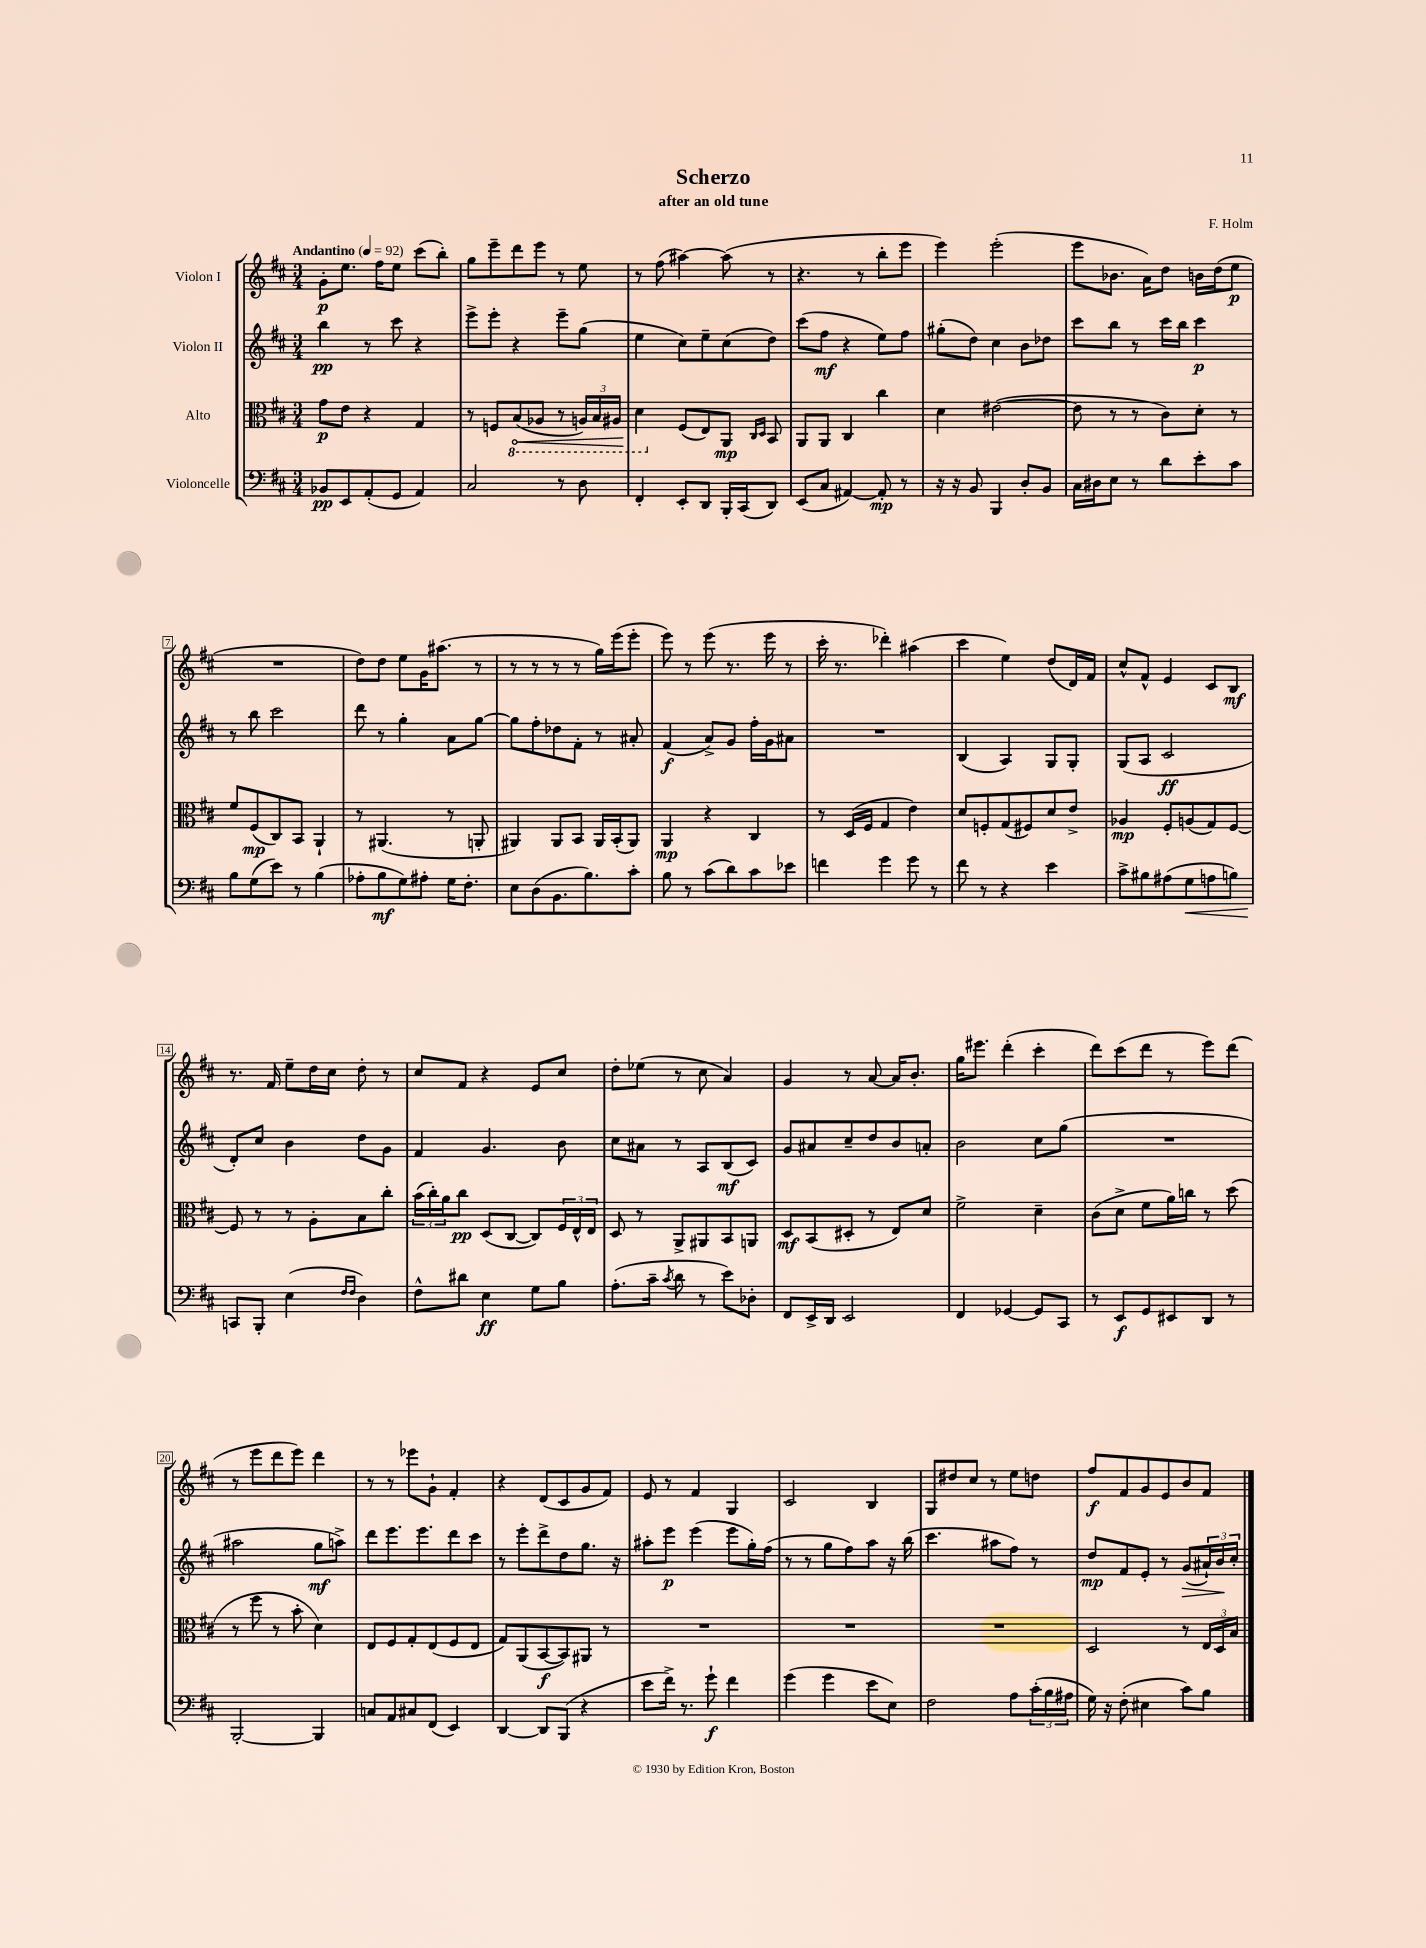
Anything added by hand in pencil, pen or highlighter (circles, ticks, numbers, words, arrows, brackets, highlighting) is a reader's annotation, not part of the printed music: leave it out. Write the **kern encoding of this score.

**kern	**kern	**kern	**kern
*staff4	*staff3	*staff2	*staff1
*clefF4	*clefC3	*clefG2	*clefG2
*k[f#c#]	*k[f#c#]	*k[f#c#]	*k[f#c#]
*M3/4	*M3/4	*M3/4	*M3/4
*MM92	*MM92	*MM92	*MM92
8BB-	8g	4bb	8g'
8EE	8e	.	8.ee
(8AA'	4r	8r	.
.	.	.	16ff#
8GG	.	8ccc#	8ee
4AA)	4G	4r	(8ccc#
.	.	.	8bb')
=	=	=	=
2C#	8r	8eee^	8gg
.	8F	8eee'	8eee~
.	(8BB	4r	8ddd
.	8AA-	.	8eee
8r	8r	8eee~	8r
8D	24AA)	(8gg	8ee
.	24BB	.	.
.	24AA#	.	.
=	=	=	=
4FF#'	4D	4ee	8r
.	.	.	(8ff#
8EE'	(8F#	8cc#)	[4aa#)
8DD	8E)	8ee~	.
16BBB'	8AA	(8cc#	(8aa#]
(16CC#	.	.	.
.	16qqC#	.	.
.	16qqD	.	.
8DD)	8BB	8dd)	8r
=	=	=	=
(8EE	8AA	(8ccc#	4.r
8C#	8AA	8ff#	.
[4AA#)	4C#	4r	.
.	.	.	8r
8AA#']	4cc#	8ee)	8bb'
8r	.	8ff#	8eee
=	=	=	=
16r	4d	(8gg#'	4eee)
16r	.	.	.
8BB	.	8dd)	.
4BBB	([2e#	4cc#	(2eee'
8D'	.	8b	.
8BB	.	8dd-	.
=	=	=	=
16C#	8e#]	8ccc#	8eee
16D#	.	.	.
8E	8r	8bb	8.b-
8r	8r	8r	.
.	.	.	16a)
8d	8c#)	16ccc#	8dd
.	.	16bb	.
8e'	8d'	4ccc#	16b
.	.	.	(16dd
8c#	8r	.	8ee
=	=	=	=
8B	8f#	8r	2.r
(8G	(8F#	8bb	.
8e)	8C#)	2ccc#	.
8r	8BB	.	.
(4B	4AA`	.	.
=	=	=	=
8A-'	8r	8ddd	8dd)
8B	(4.AA#	8r	8dd
8G)	.	4gg'	8ee
8A#'	.	.	16g
.	.	.	(8.aa#
16G	8r	8a	.
8.F#'	.	.	.
.	8AA'	[8gg	8r
=	=	=	=
8E	4AA#)	8gg]	8r
(8D	.	8ff#'	8r
8.BB	8AA#	8dd-	8r
.	8BB	8f#'	8r
8.B)	.	.	.
.	16AA#	8r	16gg)
.	(16BB'	.	(16eee
8c#'	8AA#)	8a#'	8eee'
=	=	=	=
8B	4AA	(4f#	8eee)
8r	.	.	8r
(8c#	4r	8a^)	(8eee
8d)	.	8g	8.r
8c#	4C#	16ff#'	.
.	.	16g	16eee
8e-	.	8a#	8r
=	=	=	=
4f	8r	2.r	16ccc#'
.	.	.	8.r
.	(16D	.	.
.	16F#	.	.
4g	4G	.	4ddd-')
8g	4e)	.	(4aa#
8r	.	.	.
=	=	=	=
8f#	8d	(4B	4ccc#
8r	8F'	.	.
4r	(8G	4A)	4ee)
.	8F#)	.	.
4e	8d	8G	(8dd
.	8e^	8G'	16d)
.	.	.	16f#
=	=	=	=
8c#^	4A-	(8G	8cc#^^
8B#	.	8A	8f#^^
(8A#	8F#'	2c#	4e
8G	(8A	.	.
8A	8G)	.	8c#
8B)	[8F#	.	8B
=	=	=	=
8CC	8F#]	8d')	8.r
8BBB'	8r	8cc#	.
.	.	.	16f#
(4E	8r	4b	8ee~
.	8A'	.	16dd
.	.	.	16cc#
16qqF#	.	.	.
16qqF#	.	.	.
4D)	8B	8dd	8dd'
.	8cc#'	8g	8r
=	=	=	=
8F#^^	(24b	4f#	8cc#
.	24cc#')	.	.
.	24a	.	.
8d#	8cc#	.	8f#
4E	(8D	4.g	4r
.	[8C#	.	.
8G	8C#])	.	8e
8B	24F#	8b	8cc#
.	24E^^	.	.
.	24E	.	.
=	=	=	=
(8.A'	8D	8cc#	8dd'
.	8r	8a#	(8ee-
16c#~	.	.	.
8qc#	.	.	.
8d	8AA^	8r	8r
8r	8AA#	8A	8cc#
8e)	8BB	(8B	4a)
8D-'	8AA	8c#)	.
=	=	=	=
8FF#	8D	8g	4g
16EE^	(8BB	8a#	.
16DD	.	.	.
2EE	8D#'	8cc#~	8r
.	8r	8dd	[8a
.	8E)	8b	16a]
.	.	.	8.b'
.	8d	8a'	.
=	=	=	=
4FF#	2f#^	2b	16gg
.	.	.	8.eee#
[4GG-	.	.	(4ddd'
8GG-]	4d~	8cc#	4ccc#'
8CC#	.	(8gg	.
=	=	=	=
8r	(8c#	2.r	8ddd)
8EE	8d^	.	(8ccc#
8GG	8f#	.	8ddd
8EE#	16a)	.	8r
.	16cc	.	.
8DD	8r	.	8eee)
8r	(8dd	.	(8ddd
=	=	=	=
[2BBB'	8r	2aa#	8r
.	8ff#	.	8eee
.	8r	.	8ddd
.	8b'	.	8eee)
4BBB]	4d)	8gg	4ddd
.	.	8aa^)	.
=	=	=	=
8C	8E	8ddd	8r
8AA	8F#	8.eee	8r
8C#	8G'	.	8eee-
.	.	8.eee	.
(8FF#	(8E	.	8g`
4EE)	8F#	8ddd	4f#'
.	8E	8ccc#	.
=	=	=	=
[4DD	8G)	8r	4r
.	(8AA	8eee'	.
8DD]	[8BB	8ddd^	(8d
(8BBB	8BB])	8dd	8c#
4r	8AA#	8.gg	8g
.	8r	.	8f#)
.	.	16r	.
=	=	=	=
8e	2.r	8aa#'	8e
16f#^)	.	8eee	8r
8.r	.	.	.
.	.	(4eee	4f#
8g`	.	.	.
4f#	.	8eee	4G
.	.	16gg')	.
.	.	(16ff#	.
=	=	=	=
(4g	2.r	8r	2c#
.	.	8r	.
4g	.	8gg	.
.	.	8ff#)	.
8e	.	8aa	4B
8E)	.	16r	.
.	.	(16bb	.
=	=	=	=
2F#	2.r	4.ccc#	8G
.	.	.	8dd#
.	.	.	8cc#
.	.	8aa#	8r
8A	.	8ff#)	8ee
(24c#'	.	8r	8dd
24B	.	.	.
24A#	.	.	.
=	=	=	=
16G)	2D	8dd	8ff#
16r	.	.	.
(8F#'	.	8f#	8f#
4E#	.	8e'	8g
.	.	8r	8e
8c#)	8r	(8g	8b
8B	24E	24a#`)	8f#
.	24D	24b	.
.	24B	24cc#'	.
==	==	==	==
*-	*-	*-	*-
